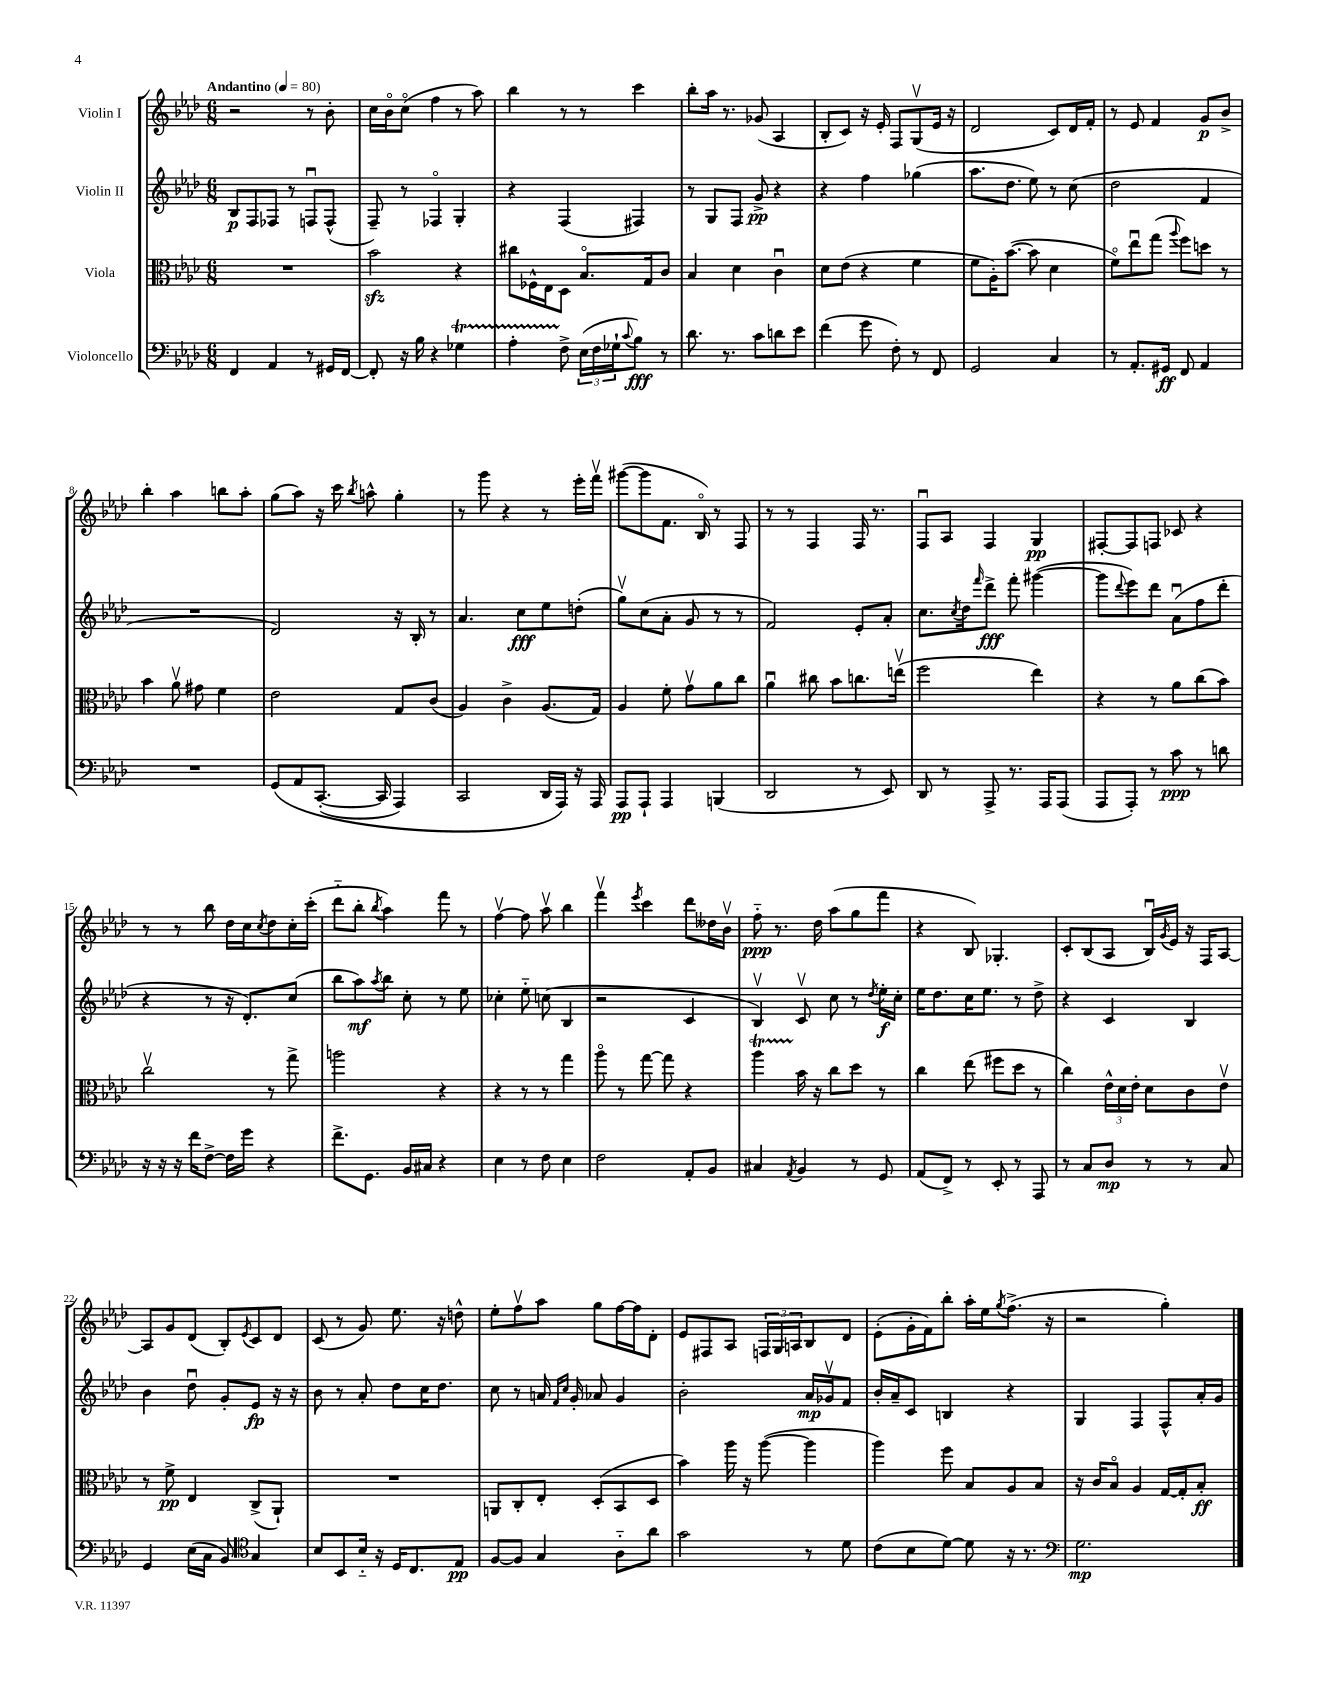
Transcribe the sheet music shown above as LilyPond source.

<<
\new StaffGroup <<
\new Staff = "s0" \with { instrumentName = "Violin I" } {
    \clef treble \key aes \major \numericTimeSignature \time 6/8 \tempo "Andantino" 4 = 80
    r2 r8 bes'8-. |
    c''16 bes'16\flageolet c''8\flageolet( f''4 r8 aes''8) |
    bes''4 r8 r8 c'''4 |
    bes''8-. aes''16 r8. ges'8( aes4 |
    bes8-. c'8) r16 ees'16-. f8 g8\upbow( ees'16 r16 |
    des'2 c'8) des'16 f'16-. |
    r8 ees'8 f'4 g'8\p bes'8-> |
    bes''4-. aes''4 b''8 aes''8-. |
    g''8( aes''8) r16 c'''16 \acciaccatura { bes''8 } a''8-^ g''4-. |
    r8 g'''8 r4 r8 ees'''16-. f'''16\upbow |
    gis'''8~( gis'''8 f'8. bes16\flageolet) r8 f8 |
    r8 r8 f4 f16 r8. |
    f8\downbow aes8 f4 g4\pp |
    fis8~-. fis8 f8 ces'8 r4 |
    r8 r8 bes''8 des''16 c''16 \acciaccatura { c''8 } des''8 c''16-. c'''16-.( |
    des'''8-_ bes''8-. \acciaccatura { bes''8 } aes''4) f'''8 r8 |
    f''4~\upbow f''8 aes''8\upbow bes''4 |
    f'''4\upbow \acciaccatura { ees'''8 } c'''4 des'''8 deses''16 bes'16\upbow |
    f''8-_\ppp r8. des''16 aes''8( g''8 f'''8 |
    r4 bes8) ges4.-. |
    c'8-. bes8( aes8 bes16\downbow) \acciaccatura { g'8 } ees'16 r16 f16 aes8~ |
    aes8 g'8 des'8( bes8-.) \acciaccatura { ees'8 } c'8 des'8 |
    c'8( r8 g'8) ees''8. r16 d''8-^ |
    ees''8-. f''8\upbow aes''8 g''8 f''16~ f''16 des'8-. |
    ees'8 fis8 aes8 \tuplet 3/2 { f16 g16 a16 } bes8 des'8 |
    ees'8-.( g'16-. f'16) bes''8-. aes''16-. ees''16 \acciaccatura { g''8 } f''8.->( r16 |
    r2 g''4-.) \bar "|." |
}
\new Staff = "s1" \with { instrumentName = "Violin II" } {
    \clef treble \key aes \major \numericTimeSignature \time 6/8
    bes8\p f8 fes8 r8 f8\downbow f8-^( |
    f8--) r8 fes4\flageolet g4-. |
    r4 f4( fis4) |
    r8 g8 f8 g'8->\pp r4 |
    r4 f''4 ges''4( |
    aes''8. des''8. ees''8) r8 c''8( |
    des''2 f'4 |
    R2. |
    des'2) r16 bes16-. r8 |
    aes'4. c''8\fff ees''8 d''8-.( |
    g''8\upbow) c''8( aes'8-. g'8 r8 r8 |
    f'2) ees'8-. aes'8-. |
    c''8. \acciaccatura { c''8 } des''16 \grace { f'''16 } des'''8->\fff f'''8-. gis'''4~( |
    gis'''8 \appoggiatura { des'''8 } ees'''8) des'''8 aes'8\downbow( f''8 des'''8-. |
    r4 r8 r16 des'8.-.) c''8( |
    bes''8 aes''8\mf) \acciaccatura { aes''8 } bes''8 c''8-. r8 ees''8 |
    ces''4-. ees''8-_ c''8( bes4 |
    r2 c'4 |
    bes4\upbow) c'8\upbow c''8 r8 \acciaccatura { des''8 } ees''16-.\f c''16-. |
    ees''16 des''8. c''16 ees''8. r8 des''8-> |
    r4 c'4 bes4 |
    bes'4 des''8\downbow g'8-. ees'8\fp r16 r16 |
    bes'8 r8 aes'8-. des''8 c''16 des''8. |
    c''8 r8 a'16 \grace { f'16 c''16 } g'16-. aes'8 g'4 |
    bes'2-. aes'16\mp ges'16\upbow f'8 |
    bes'16-. aes'16-- c'8 b4 r4 |
    g4 f4 f8-^ aes'16-. g'16 \bar "|." |
}
\new Staff = "s2" \with { instrumentName = "Viola" } {
    \clef alto \key aes \major \numericTimeSignature \time 6/8
    R2. |
    bes'2\sfz r4 |
    cis''8 fes16-^ ees16 des8 bes8.\flageolet g16 c'8 |
    bes4 des'4 c'4\downbow |
    des'8 ees'8( r4 f'4 |
    f'8 aes16-.) bes'8.~( bes'8 des'4 |
    f'8\flageolet) ees''8\downbow g''8( \appoggiatura { aes''8 } f''8) d''8 r8 |
    bes'4 aes'8\upbow gis'8 f'4 |
    ees'2 g8 c'8( |
    aes4) c'4-> aes8.( g16) |
    aes4 f'8-. g'8\upbow aes'8 c''8 |
    aes'4\downbow cis''8 bes'8 c''8. e''16\upbow( |
    f''2 ees''4) |
    r4 r8 aes'8 c''8( bes'8) |
    c''2\upbow r8 g''8-> |
    a''2 r4 |
    r4 r8 r8 g''4 |
    aes''8\flageolet r8 g''8~ g''8 r4 |
    aes''4\startTrillSpan bes'16\stopTrillSpan r16 c''8 des''8 r8 |
    c''4 ees''8( fis''8 des''8 r8 |
    c''4) \tuplet 3/2 { ees'16-^ des'16 ees'16-. } des'8 c'8 ees'8\upbow |
    r8 f'8->\pp ees4 c8->( aes,8-!) |
    R2. |
    a,8 c8-. ees8-. des8-.( bes,8 des8 |
    bes'4) aes''16 r16 aes''8~( aes''4 |
    aes''4) f''8 bes8 aes8 bes8 |
    r16 c'16 bes8\flageolet aes4 g16~ g16-. bes8-.\ff \bar "|." |
}
\new Staff = "s3" \with { instrumentName = "Violoncello" } {
    \clef bass \key aes \major \numericTimeSignature \time 6/8
    f,4 aes,4 r8 gis,16 f,16~ |
    f,8-. r16 bes16 r4 ges4\startTrillSpan |
    aes4-. f8->\stopTrillSpan \tuplet 3/2 { ees16( f16 ges16-! } \appoggiatura { c'8 } bes8\fff) r8 |
    des'8. r8. c'8 d'8 ees'8 |
    f'4( g'8 f8-.) r8 f,8 |
    g,2 c4 |
    r8 aes,8.-. gis,16\ff f,8 aes,4 |
    R2. |
    g,8\( aes,8 c,8.~-.( c,16 aes,,4) |
    c,2 des,16 aes,,16\) r16 aes,,16 |
    aes,,8\pp aes,,8-! aes,,4 b,,4( |
    des,2 r8 ees,8) |
    des,8 r8 aes,,8-> r8. aes,,16 aes,,8( |
    aes,,8 aes,,8-.) r8 c'8\ppp r8 d'8 |
    r16 r16 r16 f'16 f8~-> f16 g'16 r4 |
    f'8.-> g,8. bes,16 cis16 r4 |
    ees4 r8 f8 ees4 |
    f2 aes,8-. bes,8 |
    cis4 \acciaccatura { aes,8 } bes,4 r8 g,8 |
    aes,8( f,8->) r8 ees,8-. r8 aes,,8 |
    r8 c8 des8\mp r8 r8 c8 |
    g,4 ees16( c16 bes,8) \clef tenor g4 |
    bes8 bes,8 bes16-_ r16 des16 c8. ees8\pp |
    f8~ f8 g4 aes8-_ aes'8 |
    g'2 r8 des'8 |
    c'8( bes8 des'8~) des'8 r16 r8. |
    \clef bass g2.\mp \bar "|." |
}
>>
>>
